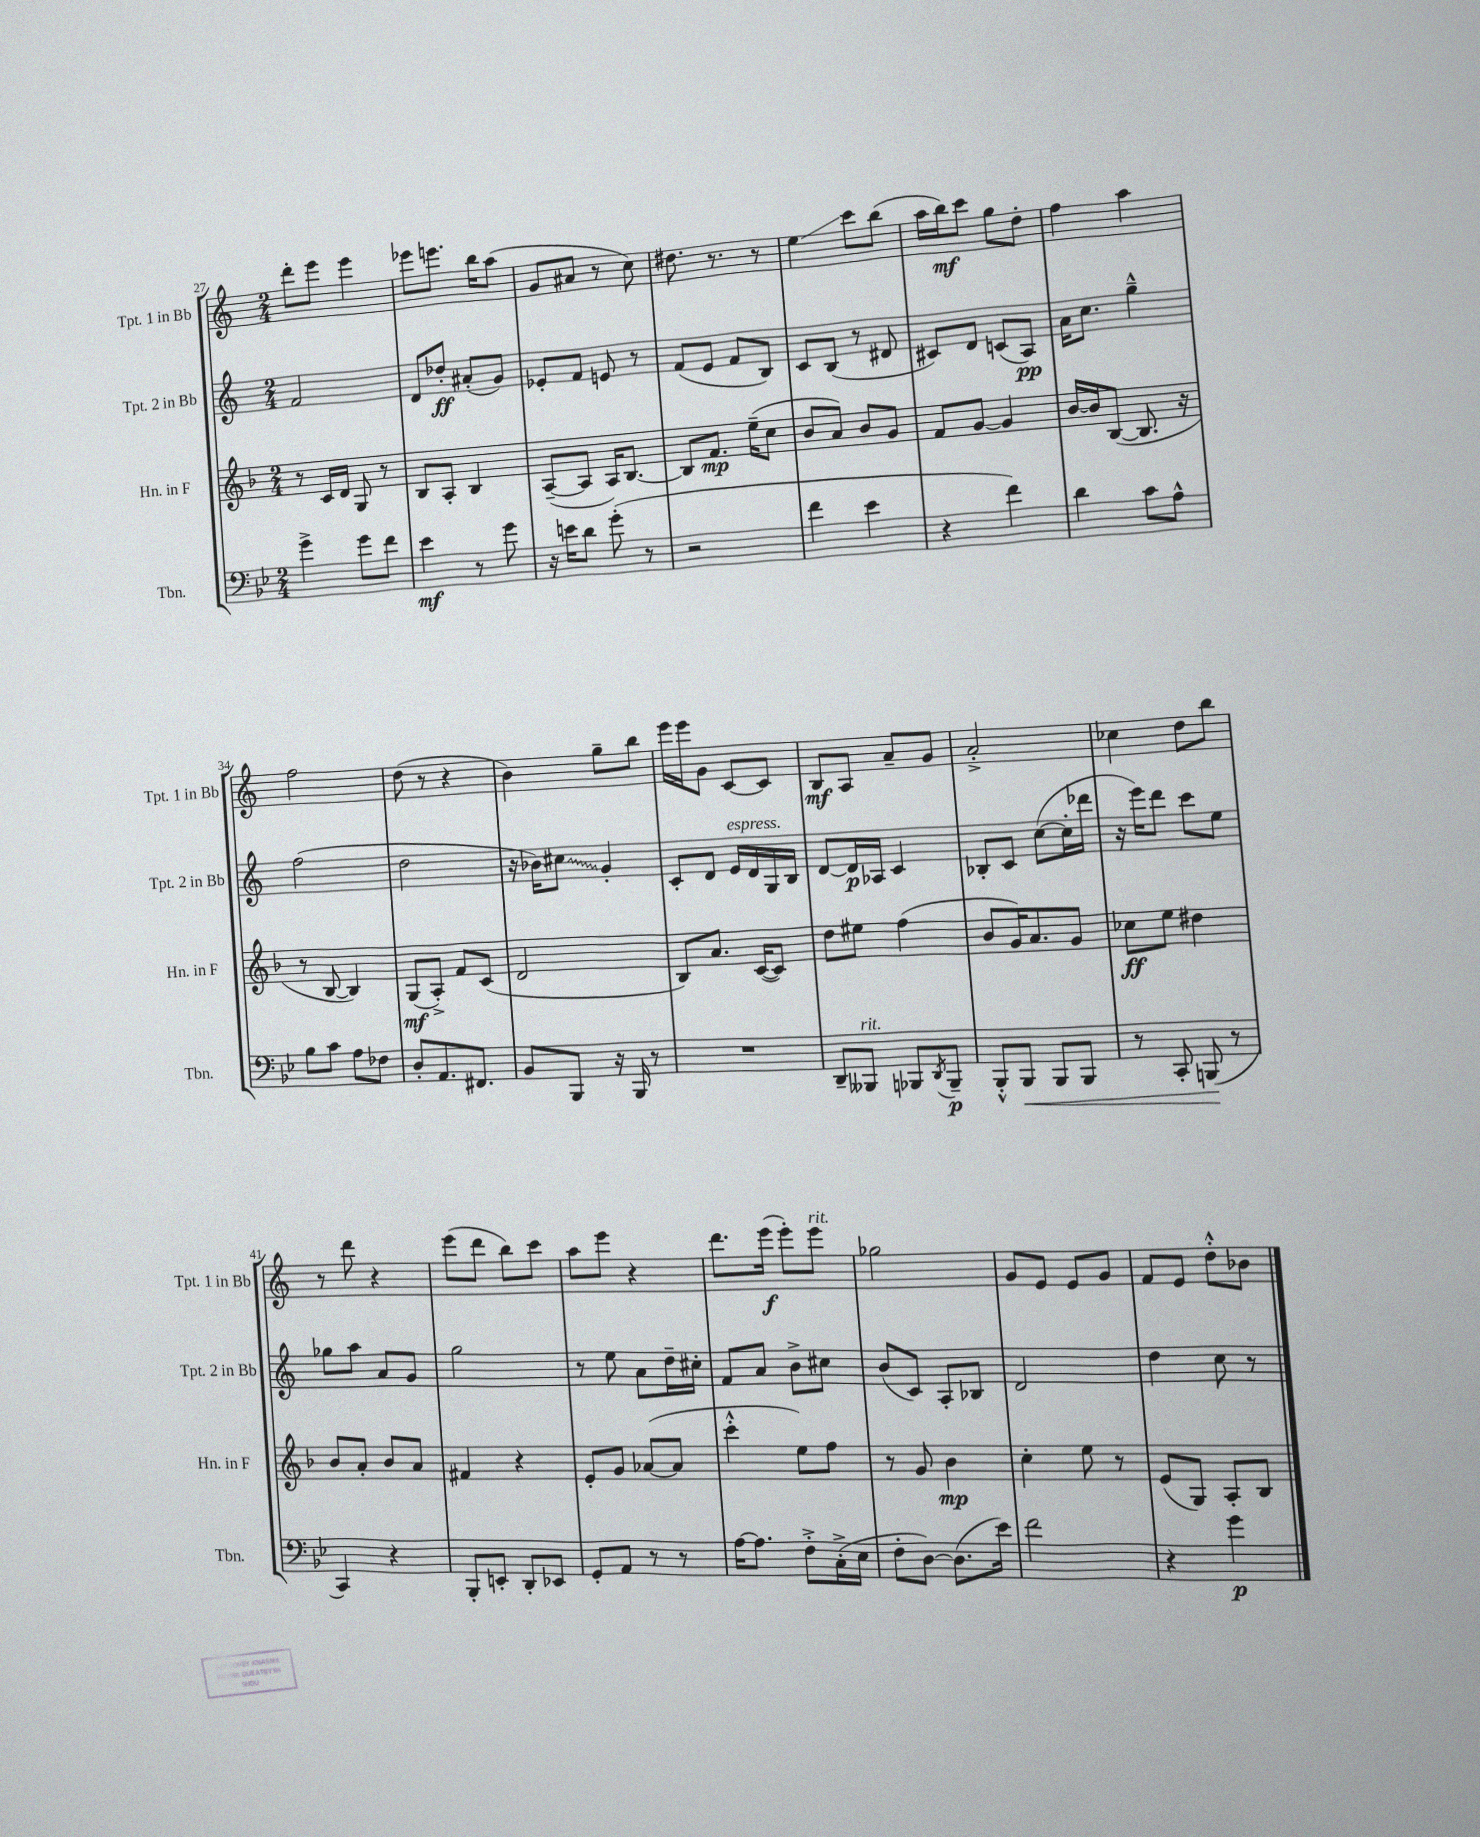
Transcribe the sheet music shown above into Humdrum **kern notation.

**kern	**kern	**kern	**kern
*staff4	*staff3	*staff2	*staff1
*clefF4	*clefG2	*clefG2	*clefG2
*k[b-e-]	*k[b-]	*k[]	*k[]
*M2/4	*M2/4	*M2/4	*M2/4
4g^	8r	2f	8ddd'
.	16c	.	8eee
.	16d	.	.
8g	8G	.	4eee
8f	8r	.	.
=	=	=	=
4e-	8B-	8d	8eee-
.	8A'	8dd-'	8.eee
8r	4B-	(8a#'	.
.	.	.	16bb
8g	.	8g)	(8aa
=	=	=	=
16r	([8A~	8e-'	8g
16e	.	.	.
8d	8A]	8f	8a#
(8g'	16A)	8e	8r
.	[8.B-	.	.
8r	.	8r	8cc)
=	=	=	=
2r	8B-]	(8f	8.dd#
.	8.f	8e	.
.	.	.	8.r
.	.	8f	.
.	(16ee~	.	.
.	8cc	8B)	8r
=	=	=	=
4f	8b-	8c	4ee
.	8a)	(8B	.
4e-	8b-	8r	8ccc
.	8g	8d#	(8bb
=	=	=	=
4r	8f	8c#)	16aa
.	.	.	16bb)
.	[8g	8d	8ccc
4f)	4g]	(8c	8gg
.	.	8A)	8dd'
=	=	=	=
4d	[16b-	16a	4ff
.	16b-]	8.cc	.
.	([8B-	.	.
8c	8.B-]	4gg~^^	4aa
8A^^	.	.	.
.	16r	.	.
=	=	=	=
8B-	8r	(2ff	2ff
8c	[8B-	.	.
8A	4B-])	.	.
8F-	.	.	.
=	=	=	=
8D'	(8G	2dd	(8dd
8.AA	8A'^)	.	8r
.	8f	.	4r
8.FF#	.	.	.
.	(8c	.	.
=	=	=	=
8BB-	2d	16r	4b)
.	.	16b-)	.
8BBB-	.	8cc#	.
16r	.	4g'	8gg~
16BBB-	.	.	.
8r	.	.	8bb
=	=	=	=
2r	8B-)	8c'	16eee
.	.	.	16eee
.	8.a	8d	8g
.	.	16e	[8c
.	([16c	16d	.
.	8c])	16G	8c]
.	.	16B	.
=	=	=	=
8DD~	8dd	[8d	8B
8BBB--	8ee#	16d]	8A
.	.	16A-	.
8BBB-	(4ff	4c	8a~
8qDD	.	.	.
8BBB-~	.	.	8g
=	=	=	=
8BBB-'^^	8b-	8B-'	2a'^
8BBB-	16g)	8c	.
.	8.a	.	.
8BBB-	.	([8cc	.
8BBB-	8g	16cc']	.
.	.	16ddd-	.
=	=	=	=
8r	8cc-	16r	4cc-
.	.	16eee)	.
8CC'	8ee	8ddd	.
(8BBB	4dd#	8ccc	8dd
8r	.	8ee	8bb
=	=	=	=
4CC)	8b-	8gg-	8r
.	8a'	8aa	8ddd
4r	8b-	8a	4r
.	8a	8g	.
=	=	=	=
8BBB-'	4f#	2gg	(8eee
8EE'	.	.	8ddd
8DD'	4r	.	8bb)
8EE-	.	.	8ccc
=	=	=	=
8GG'	8e'	8r	8aa
8AA	8g	8ee	8eee
8r	([8a-	8a	4r
8r	8a-]	16dd~	.
.	.	16cc#'	.
=	=	=	=
[16A	4ccc'^^	8f	8.ddd
8.A]	.	.	.
.	.	8a	.
.	.	.	(16eee
8F'^	8ee)	8b^	8eee')
(16C'^	8ff	8cc#	8eee
16E-	.	.	.
=	=	=	=
8F'	8r	(8b	2gg-
[8D)	8g	8c)	.
(8.D]	4b-	8A'	.
.	.	8B-	.
16e-)	.	.	.
=	=	=	=
2f	4cc'	2d	8g
.	.	.	8e
.	8ee	.	8e
.	8r	.	8g
=	=	=	=
4r	(8e	4dd	8f
.	8G)	.	8e
4g	8A'	8cc	8dd'^^
.	8B-	8r	8b-
==	==	==	==
*-	*-	*-	*-
